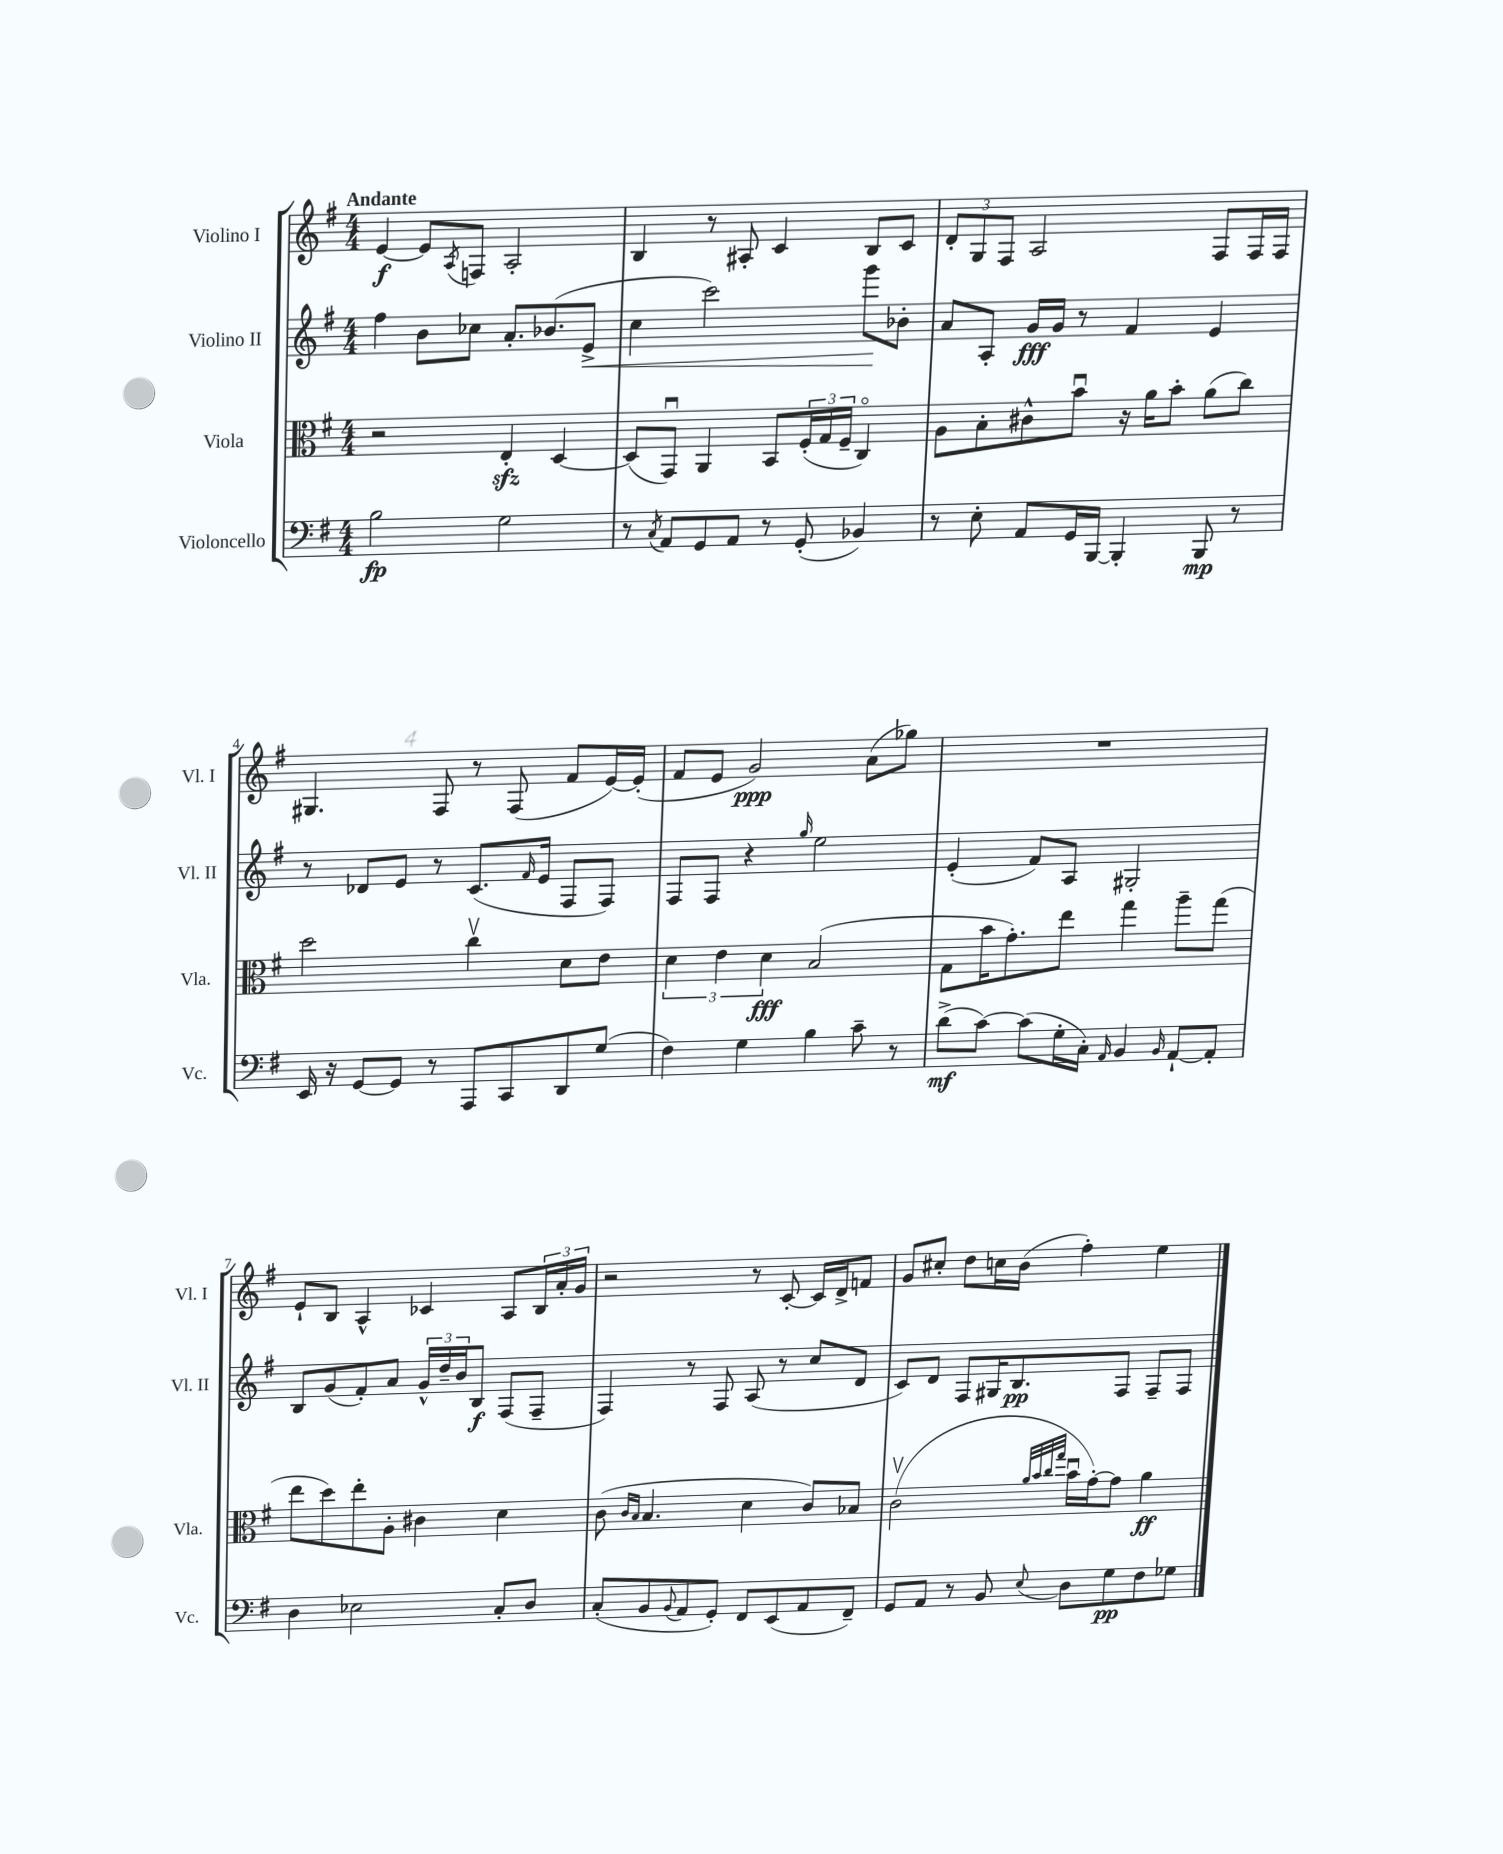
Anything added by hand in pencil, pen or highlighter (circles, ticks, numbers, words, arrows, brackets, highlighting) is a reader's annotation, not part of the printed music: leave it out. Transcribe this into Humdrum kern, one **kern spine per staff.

**kern	**dynam	**kern	**dynam	**kern	**dynam	**kern	**dynam
*part4	*part4	*part3	*part3	*part2	*part2	*part1	*part1
*staff4	*staff4	*staff3	*staff3	*staff2	*staff2	*staff1	*staff1
*I"Violoncello	*	*I"Viola	*	*I"Violino II	*	*I"Violino I	*
*I'Vc.	*	*I'Vla.	*	*I'Vl. II	*	*I'Vl. I	*
*clefF4	*	*clefC3	*	*clefG2	*	*clefG2	*
*k[f#]	*	*k[f#]	*	*k[f#]	*	*k[f#]	*
*M4/4	*	*M4/4	*	*M4/4	*	*M4/4	*
=1	=1	=1	=1	=1	=1	=1	=1
!	!	!	!	!	!	!LO:TX:a:B:t=Andante	!
2B\	fp	2r	.	4ff#\	.	[4e/	f
.	.	.	.	8b\L	.	8e/L]	.
.	.	.	.	.	.	8qA/	.
.	.	.	.	8cc-X\J	.	8Fn/J	.
2G\	.	4Ezz'/	.	8.a'/L	.	2A'/	.
.	.	.	.	(8.b-X/	.	.	.
.	.	[4D/	.	.	.	.	.
!	!	!	!	!	!LO:HP:b	!	!
.	.	.	.	8e^/J	<	.	.
=2	=2	=2	=2	=2	=2	=2	=2
8r	.	(8D/L]	.	4cc\	.	4B/	.
8qC/	.	.	.	.	.	.	.
8AA/L	.	8GGu/J)	.	.	.	.	.
8GG/	.	4AA/	.	2ccc\)	.	8r	.
8AA/J	.	.	.	.	.	8A#X'/	.
8r	.	8BB/L	.	.	.	4c/	.
(8GG'/	.	(24F#'/L	.	.	.	.	.
.	.	24G/	.	.	.	.	.
.	.	24F#~/JJ	.	.	.	.	.
4BB-X/)	.	4C/)	.	8ggg\L	.	8B/L	.
.	.	.	.	8b-X'\J	[	8c/J	.
=3	=3	=3	=3	=3	=3	=3	=3
8r	.	8A\L	.	8a/L	.	12d'/L	.
.	.	.	.	.	.	12G/	.
8E'\	.	8B'\	.	8A'/J	.	.	.
.	.	.	.	.	.	12F#/J	.
8AA/L	.	8c#X^^\	.	16g/LL	fff	2A/	.
.	.	.	.	16g/JJ	.	.	.
16GG/L	.	8bu\J	.	8r	.	.	.
[16BBB/JJ	.	.	.	.	.	.	.
4BBB'/]	.	16r	.	4f#/	.	.	.
.	.	16a\KL	.	.	.	.	.
.	.	8b'\J	.	.	.	.	.
8BBB/	mp	(8a\L	.	4e/	.	8F#/L	.
8r	.	8cc\J)	.	.	.	16F#/L	.
.	.	.	.	.	.	16F#/JJ	.
!!LO:LB:g=z
=4	=4	=4	=4	=4	=4	=4	=4
16EE/	.	2dd\	.	8r	.	4.G#X/	.
16r	.	.	.	.	.	.	.
[8GG/L	.	.	.	8d-X/L	.	.	.
8GG/J]	.	.	.	8e/J	.	.	.
8r	.	.	.	8r	.	8F#/	.
8AAA/L	.	4ccv\	.	(8.c/L	.	8r	.
8CC/	.	.	.	.	.	(8F#/	.
.	.	.	.	16qqf#/	.	.	.
.	.	.	.	16e/Jk	.	.	.
8DD/	.	8d\L	.	8F#/L	.	8f#/L	.
(8G/J	.	8e\J	.	8F#/J)	.	[16e/L)	.
.	.	.	.	.	.	(16e'/JJ]	.
=5	=5	=5	=5	=5	=5	=5	=5
4F#\)	.	6d\	.	8F#/L	.	8f#/L	.
.	.	.	.	8F#/J	.	8e/J	.
.	.	6e\	.	.	.	.	.
4G\	.	.	.	4r	.	2g/)	ppp
.	.	6d\	fff	.	.	.	.
.	.	.	.	16qqgg/	.	.	.
4B\	.	(2B/	.	2ee\	.	.	.
8c~\	.	.	.	.	.	(8a\L	.
8r	.	.	.	.	.	8gg-X\J)	.
=6	=6	=6	=6	=6	=6	=6	=6
(8d^\L	mf	8G\L	.	(4e'/	.	1r	.
[8c\J)	.	16b\K	.	.	.	.	.
.	.	8.g'\)	.	.	.	.	.
(8c\L]	.	.	.	8f#/L)	.	.	.
16G'\L	.	8ee\J	.	8A/J	.	.	.
16C'\JJ)	.	.	.	.	.	.	.
16qqAA/	.	.	.	.	.	.	.
4BB/	.	4gg\	.	2G#X'/	.	.	.
16qqBB/	.	.	.	.	.	.	.
[8AA`/L	.	8aa~\L	.	.	.	.	.
8AA'/J]	.	(8gg\J	.	.	.	.	.
!!LO:LB:g=z
=7	=7	=7	=7	=7	=7	=7	=7
4D\	.	8ee\L	.	8B/L	.	8e`/L	.
.	.	8dd\)	.	(8g/	.	8B/J	.
2E-X\	.	8ee'\	.	8f#'/)	.	4A^^/	.
.	.	8A'\J	.	8a/J	.	.	.
.	.	4c#X\	.	24g^^/LL	.	4c-X/	.
.	.	.	.	24dd~/	.	.	.
.	.	.	.	24b/J	.	.	.
.	.	.	.	8B/J	f	.	.
8C'/L	.	4d\	.	(8F#/L	.	8A/L	.
8D/J	.	.	.	8F#~/J	.	24B/L	.
.	.	.	.	.	.	24a'/	.
.	.	.	.	.	.	24g/JJ	.
=8	=8	=8	=8	=8	=8	=8	=8
(8C'/L	.	(8c\	.	4F#/)	.	2r	.
.	.	16qqc/LL	.	.	.	.	.
.	.	16qqB/JJ	.	.	.	.	.
8BB/	.	4.B/	.	.	.	.	.
8qqBB/	.	.	.	.	.	.	.
8AA/	.	.	.	8r	.	.	.
8GG'/J)	.	.	.	8F#/	.	.	.
8FF#/L	.	4d\	.	(8A/	.	8r	.
(8EE/	.	.	.	8r	.	[8c'/	.
8AA/	.	8c/L)	.	8cc/L	.	16c/LL]	.
.	.	.	.	.	.	16d^/J	.
8FF#~/J)	.	8B-X/J	.	8d/J	.	8fn/J	.
=9	=9	=9	=9	=9	=9	=9	=9
8GG/L	.	(2cv\	.	8c/L)	.	8g/L	.
8AA/J	.	.	.	8d/J	.	8cc#X'/J	.
8r	.	.	.	8F#/L	.	8dd\L	.
8BB/	.	.	.	16G#X/K	.	16ccn\L	.
.	.	.	.	8.B/	pp	(16b\JJ	.
.	.	32qqa/LLL	.	.	.	.	.
.	.	32qqb/	.	.	.	.	.
.	.	32qqcc/	.	.	.	.	.
8qqE/	.	32qqgg/JJJ	.	.	.	.	.
8D\L	.	16bu\LL	.	.	.	4ff#'\)	.
.	.	[16g'\J)	.	.	.	.	.
8G\	pp	8g\J]	.	8F#/J	.	.	.
8F#\	.	4a\	ff	8F#~/L	.	4ee\	.
8G-X\J	.	.	.	8F#/J	.	.	.
==	==	==	==	==	==	==	==
*-	*-	*-	*-	*-	*-	*-	*-
